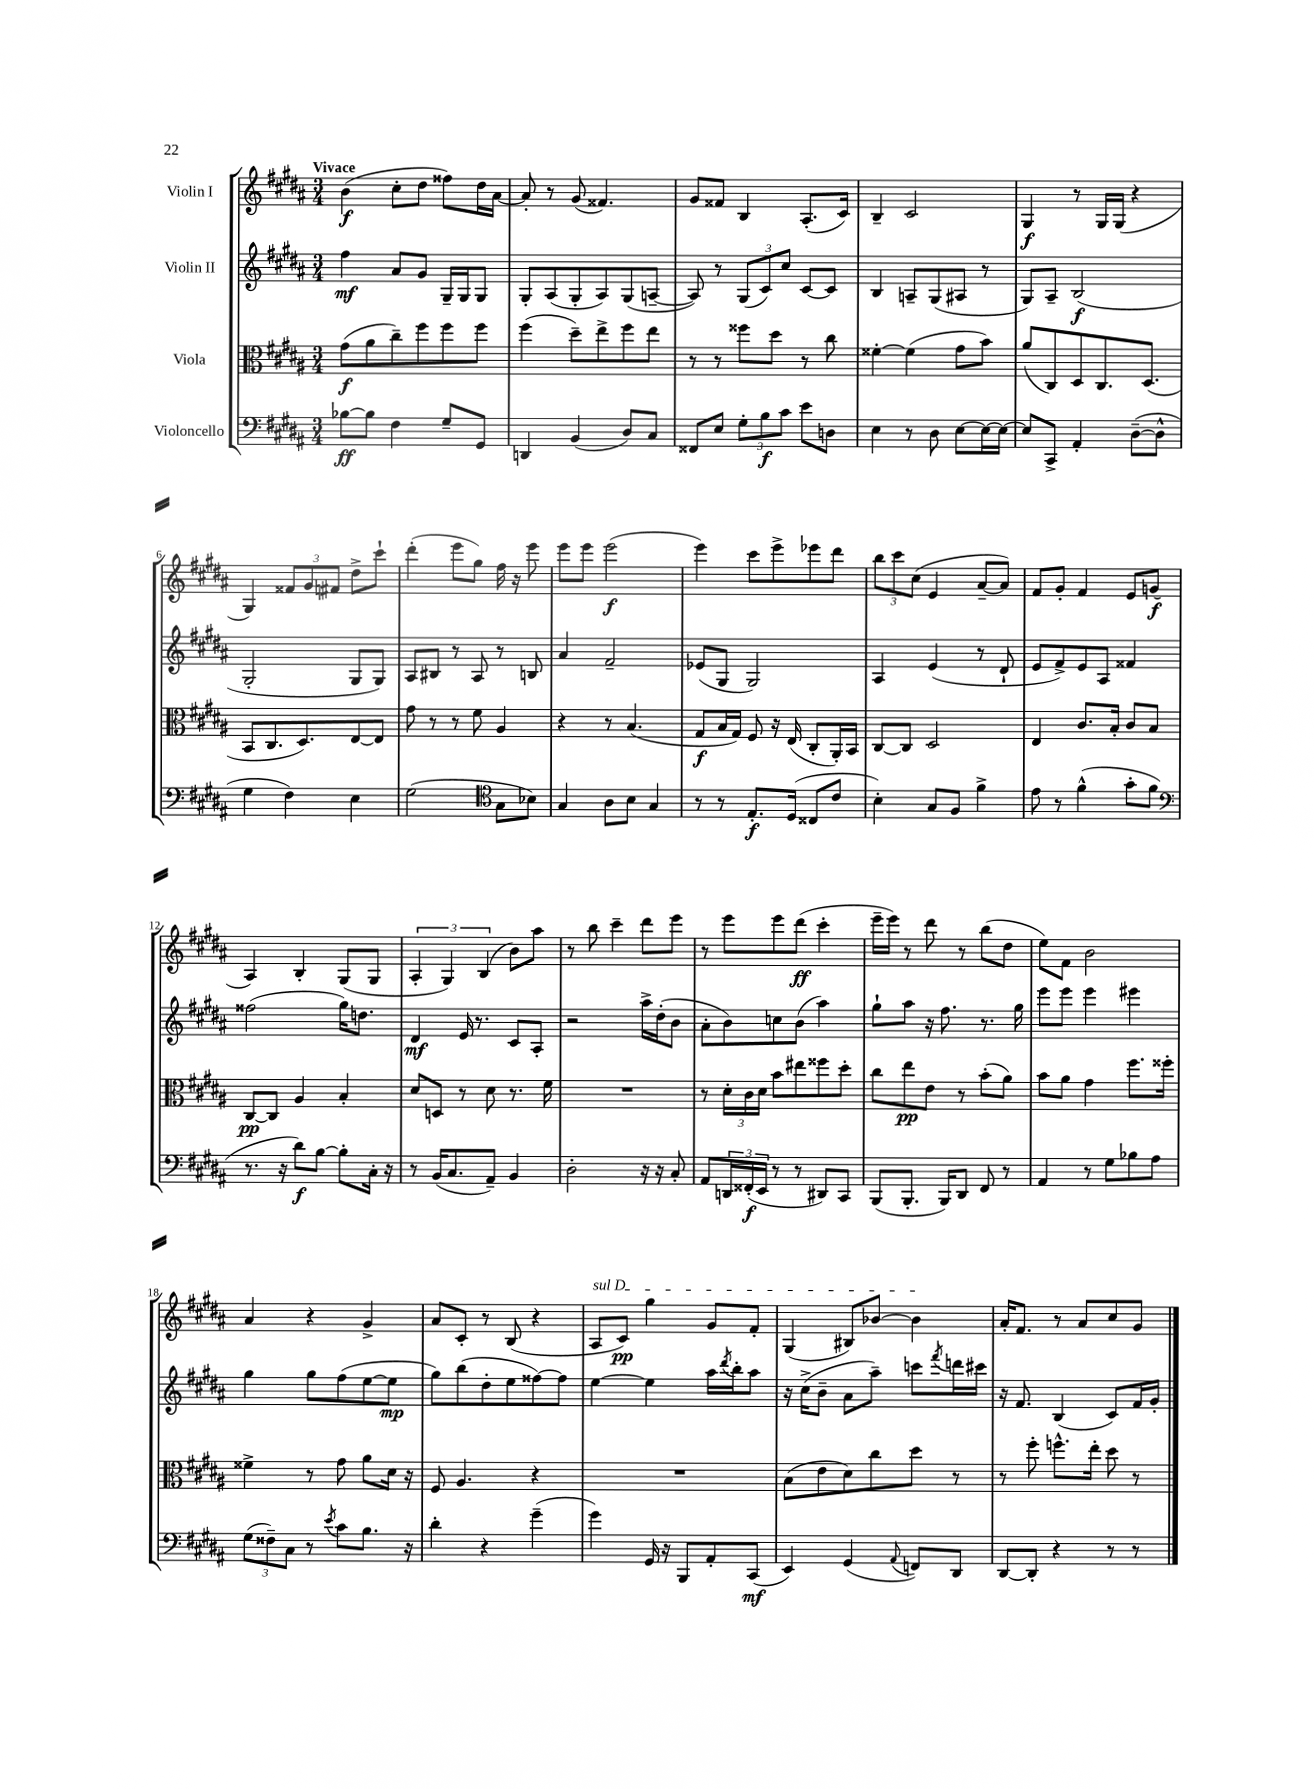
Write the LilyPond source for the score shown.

<<
\new StaffGroup <<
\new Staff = "s0" \with { instrumentName = "Violin I" } {
    \clef treble \key b \major \numericTimeSignature \time 3/4 \tempo "Vivace"
    b'4\f( cis''8-. dis''8 fisis''8) dis''16 ais'16~ |
    ais'8-. r8 gis'8( fisis'4.) |
    gis'8 fisis'8 b4 ais8.-.( cis'16) |
    b4-- cis'2 |
    gis4\f r8 gis16 gis16( r4 |
    gis4) \tuplet 3/2 { fisis'8 gis'8 fis'8 } dis''8-> cis'''8-! |
    dis'''4-.( e'''8 gis''8) fis''16 r16 e'''8 |
    e'''8 e'''8 e'''2\f( |
    e'''4) cis'''8 e'''8-> ees'''8 dis'''8 |
    \tuplet 3/2 { b''8 cis'''8 cis''8( } e'4 ais'8~-- ais'8) |
    fis'8 gis'8-. fis'4 e'8 g'8\f( |
    ais4) b4-. gis8( gis8 |
    \tuplet 3/2 { ais4-. gis4) b4( } b'8) ais''8 |
    r8 b''8 cis'''4-- dis'''8 e'''8 |
    r8 e'''8 e'''8 dis'''8\ff( cis'''4-. |
    e'''16-- e'''16) r8 dis'''8 r8 b''8( dis''8 |
    e''8) fis'8 b'2 |
    ais'4 r4 gis'4-> |
    ais'8 cis'8-. r8 b8( r4 |
    \once \override TextSpanner.bound-details.left.text = \markup { \italic "sul D" } ais8\startTextSpan cis'8\pp) gis''4 gis'8 fis'8-. |
    gis4( bis8) bes'8~ bes'4\stopTextSpan |
    ais'16-. fis'8. r8 ais'8 cis''8 gis'8 \bar "|." |
}
\new Staff = "s1" \with { instrumentName = "Violin II" } {
    \clef treble \key b \major \numericTimeSignature \time 3/4
    fis''4\mf ais'8 gis'8 gis16-- gis16 gis8 |
    gis8-. ais8( gis8-. ais8) gis8( a8~-- |
    a8) r8 \tuplet 3/2 { gis8( cis'8) cis''8 } cis'8~ cis'8 |
    b4 a8-- gis8( ais8 r8 |
    gis8) ais8-- b2\f( |
    gis2-. gis8 gis8) |
    ais8 bis8 r8 ais8 r8 b8 |
    ais'4 fis'2-- |
    ees'8( gis8 gis2) |
    ais4 e'4( r8 dis'8-! |
    e'8 fis'8->) e'8 ais8 fisis'4 |
    fisis''2( gis''16) d''8. |
    dis'4\mf e'16 r8. cis'8 ais8-. |
    r2 ais''16-> dis''16-.( b'8 |
    ais'8-. b'8) c''8 b'8( ais''4) |
    gis''8-! ais''8 r16 fis''8. r8. gis''16 |
    e'''8 e'''8 e'''4 eis'''4 |
    gis''4 gis''8 fis''8( e''8~ e''8\mp |
    gis''8) b''8( dis''8-. e''8 fisis''8~) fisis''8 |
    e''4~ e''4 ais''16 \acciaccatura { dis'''8 } b''16-. ais''8 |
    r16 cis''16->( b'8-- ais'8 ais''8--) c'''8 \acciaccatura { fis'''8 } d'''16 cis'''16 |
    r16 fis'8. b4( cis'8) fis'16 gis'16-. \bar "|." |
}
\new Staff = "s2" \with { instrumentName = "Viola" } {
    \clef alto \key b \major \numericTimeSignature \time 3/4
    gis'8\f( ais'8 cis''8--) fis''8 fis''8 fis''8 |
    fis''4( dis''8--) e''8-> fis''8 e''8 |
    r8 r8 fisis''8 dis''8 r8 cis''8 |
    fisis'4~-. fisis'4( gis'8 b'8) |
    ais'8( cis8) dis8 cis8. dis8.( |
    b,8 cis8. dis8.) e8~ e8 |
    gis'8 r8 r8 fis'8 ais4 |
    r4 r8 b4.( |
    gis8\f b16 gis16) fis8 r16 e16( cis8-. ais,16-.) b,16 |
    cis8~ cis8 dis2 |
    e4 cis'8. b16-. cis'8 b8 |
    cis8~\pp cis8 ais4 b4-. |
    dis'8 d8 r8 dis'8 r8. fis'16 |
    R2. |
    r8 \tuplet 3/2 { dis'16-. cis'16 dis'16 } b'8 eis''8 fisis''8 dis''8-. |
    cis''8 e''8\pp e'8 r8 b'8-.( ais'8) |
    b'8 ais'8 gis'4 fis''8. fisis''16-. |
    fisis'4-> r8 gis'8 ais'8 dis'16 r16 |
    fis8 ais4. r4 |
    R2. |
    b8( e'8 dis'8) cis''8 dis''8 r8 |
    r8 fis''8-. f''8.-^ e''16-. dis''8 r8 \bar "|." |
}
\new Staff = "s3" \with { instrumentName = "Violoncello" } {
    \clef bass \key b \major \numericTimeSignature \time 3/4
    bes8~\ff bes8 fis4 gis8-- gis,8 |
    d,4 b,4( dis8) cis8 |
    fisis,8 e8 \tuplet 3/2 { gis8-. b8\f cis'8 } e'8 d8 |
    e4 r8 dis8 e8~ e16~ e16~ |
    e8 cis,8-> ais,4-. dis8~--( dis8-^ |
    gis4 fis4) e4 |
    gis2( \clef tenor gis8 bes8) |
    gis4 ais8 b8 gis4 |
    r8 r8 e8.-.\f dis16( cisis8 cis'8 |
    b4-.) gis8 fis8 fis'4-> |
    e'8 r8 fis'4-^( gis'8-. fis'8 |
    \clef bass r8. r16 dis'8\f) b8~ b8-. cis16-. r16 |
    r8 b,16( cis8. ais,8--) b,4 |
    dis2-. r16 r16 cis8-. |
    ais,8 \tuplet 3/2 { d,16 fisis,16-.\f( e,16 } r8 r8 dis,8) cis,8 |
    b,,8( b,,8.-. b,,16) dis,8 fis,8 r8 |
    ais,4 r8 gis8 bes8 ais8 |
    \tuplet 3/2 { gis8( fisis8--) cis8 } r8 \acciaccatura { e'8 } cis'8 b8. r16 |
    dis'4-. r4 gis'4--( |
    gis'4) gis,16 r16 b,,8 ais,8-. cis,8\mf( |
    e,4) gis,4( \appoggiatura { ais,8 } f,8) dis,8 |
    dis,8~ dis,8-. r4 r8 r8 \bar "|." |
}
>>
>>
